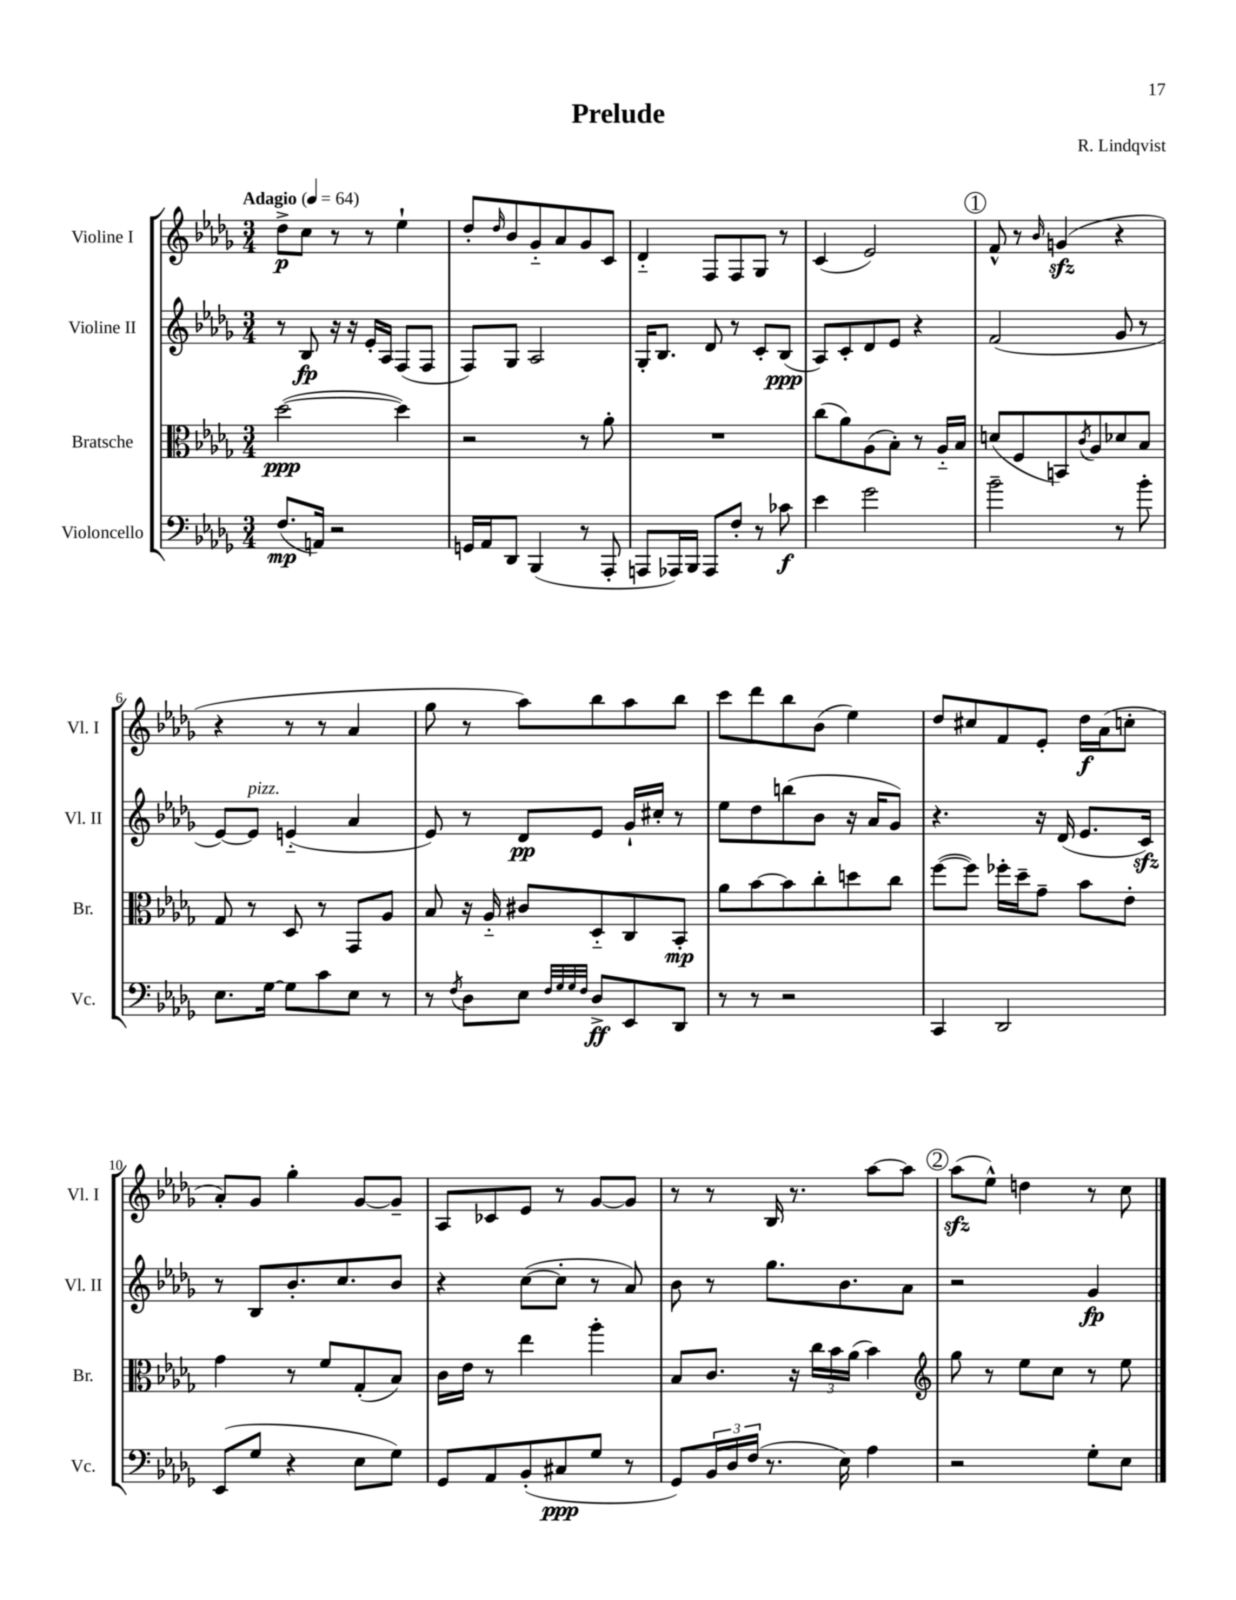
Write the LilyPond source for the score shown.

\header { title = "Prelude" composer = "R. Lindqvist" }
<<
\new StaffGroup <<
\new Staff = "s0" \with { instrumentName = "Violine I" shortInstrumentName = "Vl. I" } {
    \clef treble \key des \major \numericTimeSignature \time 3/4 \tempo "Adagio" 4 = 64
    des''8->\p c''8 r8 r8 ees''4-! |
    des''8-. \grace { des''16 } bes'8 ges'8-_ aes'8 ges'8 c'8 |
    des'4-_ f8 f8 ges8 r8 |
    c'4( ees'2) |
    \mark \markup { \circle "1" } f'8-^ r8 \grace { bes'16 } g'4\sfz( r4 |
    r4 r8 r8 aes'4 |
    ges''8 r8 aes''8) bes''8 aes''8 bes''8 |
    c'''8 des'''8 bes''8 bes'8( ees''4) |
    des''8 cis''8 f'8 ees'8-. des''16\f aes'16( c''8-. |
    aes'8-.) ges'8 ges''4-. ges'8~ ges'8-- |
    aes8 ces'8 ees'8 r8 ges'8~ ges'8 |
    r8 r8 bes16 r8. aes''8~ aes''8 |
    \mark \markup { \circle "2" } aes''8\sfz( ees''8-^) d''4 r8 c''8 \bar "|." |
}
\new Staff = "s1" \with { instrumentName = "Violine II" shortInstrumentName = "Vl. II" } {
    \clef treble \key des \major \numericTimeSignature \time 3/4
    r8 bes8\fp r16 r16 ees'16-. aes16 f8( f8 |
    f8) ges8 aes2 |
    ges16-. bes8. des'8 r8 c'8-. bes8\ppp( |
    aes8) c'8-. des'8 ees'8 r4 |
    \mark \markup { \circle "1" } f'2( ges'8 r8 |
    ees'8~) ees'8^\markup { \italic "pizz." } e'4-_( aes'4 |
    ees'8) r8 des'8\pp ees'8 ges'16-! cis''16-. r8 |
    ees''8 des''8 b''8( bes'8 r16 aes'16 ges'8) |
    r4. r16 des'16( ees'8. c'16\sfz) |
    r8 bes8 bes'8.-. c''8. bes'8 |
    r4 c''8~( c''8-. r8 aes'8) |
    bes'8 r8 ges''8. bes'8. aes'8 |
    \mark \markup { \circle "2" } r2 ges'4\fp \bar "|." |
}
\new Staff = "s2" \with { instrumentName = "Bratsche" shortInstrumentName = "Br." } {
    \clef alto \key des \major \numericTimeSignature \time 3/4
    des''2~\ppp( des''4) |
    r2 r8 aes'8-. |
    R2. |
    c''8( aes'8) aes8( bes8-.) r8 aes16-_ bes16 |
    \mark \markup { \circle "1" } d'8( f8 b,8) \acciaccatura { c'8 } aes8 des'8 bes8 |
    ges8 r8 des8 r8 ges,8 aes8 |
    bes8 r16 aes16-_ cis'8 des8-_ c8 bes,8-.\mp |
    aes'8 bes'8~ bes'8 c''8-. d''8 c''8 |
    f''8~( f''8) fes''16-. des''16-- ges'8-- bes'8 ees'8-. |
    ges'4 r8 f'8 ges8-.( bes8) |
    c'16 ees'16 r8 ees''4 aes''4-. |
    bes8 c'8. r16 \tuplet 3/2 { c''16 bes'16 aes'16( } bes'4) |
    \mark \markup { \circle "2" } \clef treble ges''8 r8 ees''8 c''8 r8 ees''8 \bar "|." |
}
\new Staff = "s3" \with { instrumentName = "Violoncello" shortInstrumentName = "Vc." } {
    \clef bass \key des \major \numericTimeSignature \time 3/4
    f8.\mp( a,16) r2 |
    g,16 aes,16 des,8 bes,,4( r8 aes,,8-. |
    a,,8 aes,,16) bes,,16 aes,,8 f8-. r8 ces'8\f |
    ees'4 ges'2 |
    \mark \markup { \circle "1" } bes'2-- r8 bes'8-. |
    ees8. ges16~ ges8 c'8 ees8 r8 |
    r8 \acciaccatura { f8 } des8 ees8 \grace { f32 ges32 ges32 f32 } des8->\ff ees,8 des,8 |
    r8 r8 r2 |
    c,4 des,2 |
    ees,8( ges8 r4 ees8 ges8) |
    ges,8 aes,8 bes,8-.( cis8\ppp ges8 r8 |
    ges,8) \tuplet 3/2 { bes,16 des16 f16( } r8. ees16) aes4 |
    \mark \markup { \circle "2" } r2 ges8-. ees8 \bar "|." |
}
>>
>>
